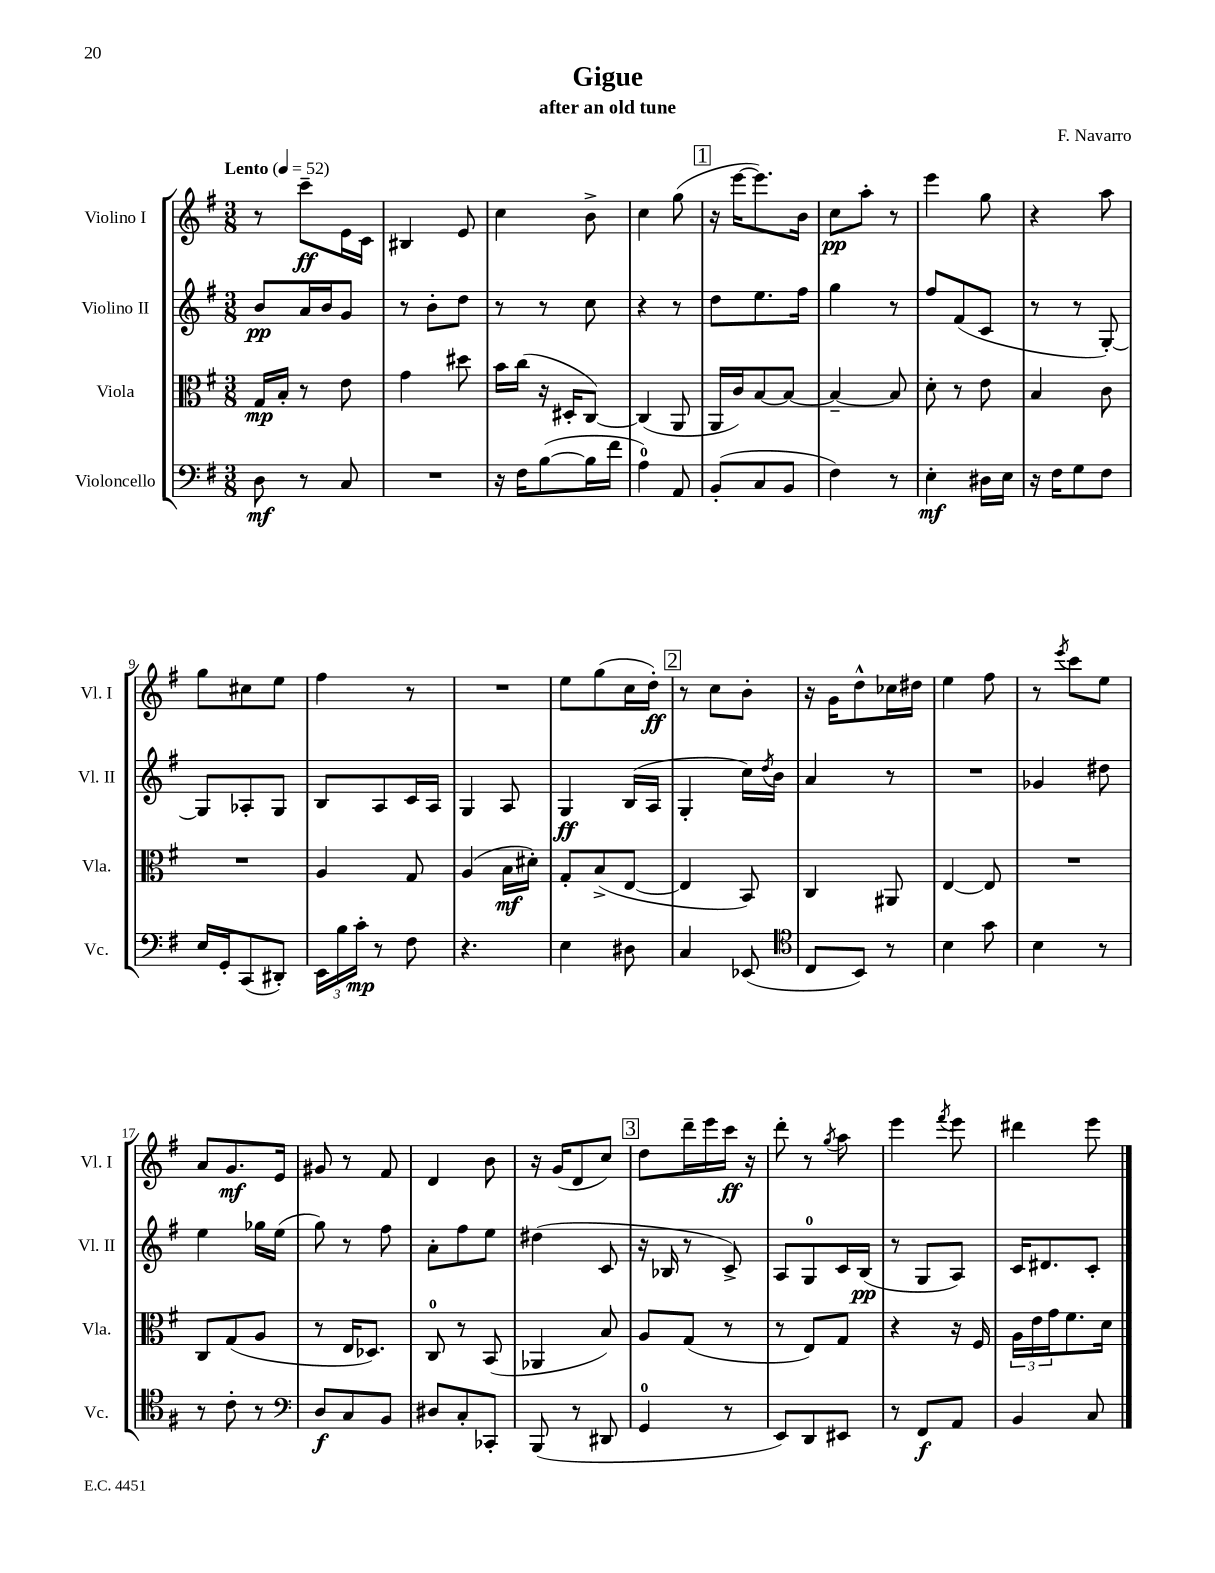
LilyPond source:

\header { title = "Gigue" composer = "F. Navarro" subtitle = "after an old tune" }
<<
\new StaffGroup <<
\new Staff = "s0" \with { instrumentName = "Violino I" shortInstrumentName = "Vl. I" } {
    \clef treble \key g \major \numericTimeSignature \time 3/8 \tempo "Lento" 4 = 52
    r8 c'''8--\ff e'16 c'16 |
    bis4 e'8 |
    c''4 b'8-> |
    c''4 g''8( |
    \mark \markup { \box "1" } r16 e'''16~ e'''8.) b'16 |
    c''8\pp a''8-. r8 |
    e'''4 g''8 |
    r4 a''8 |
    g''8 cis''8 e''8 |
    fis''4 r8 |
    R4. |
    e''8 g''8( c''16 d''16-.\ff) |
    \mark \markup { \box "2" } r8 c''8 b'8-. |
    r16 g'16 d''8-^ ces''16 dis''16 |
    e''4 fis''8 |
    r8 \acciaccatura { e'''8 } c'''8 e''8 |
    a'8 g'8.\mf e'16 |
    gis'8 r8 fis'8 |
    d'4 b'8 |
    r16 g'16( d'8 c''8) |
    \mark \markup { \box "3" } d''8 d'''16-- e'''16 c'''16\ff r16 |
    d'''8-. r8 \acciaccatura { g''8 } a''8 |
    e'''4 \acciaccatura { fis'''8 } e'''8 |
    dis'''4 e'''8 \bar "|." |
}
\new Staff = "s1" \with { instrumentName = "Violino II" shortInstrumentName = "Vl. II" } {
    \clef treble \key g \major \numericTimeSignature \time 3/8
    b'8\pp a'16 b'16 g'8 |
    r8 b'8-. d''8 |
    r8 r8 c''8 |
    r4 r8 |
    \mark \markup { \box "1" } d''8 e''8. fis''16 |
    g''4 r8 |
    fis''8 fis'8( c'8 |
    r8 r8 g8~-.) |
    g8 aes8-. g8 |
    b8 a8 c'16 a16 |
    g4 a8 |
    g4\ff b16( a16 |
    \mark \markup { \box "2" } g4-. c''16) \acciaccatura { d''8 } b'16 |
    a'4 r8 |
    R4. |
    ges'4 dis''8 |
    e''4 ges''16 e''16( |
    g''8) r8 fis''8 |
    a'8-. fis''8 e''8 |
    dis''4( c'8 |
    \mark \markup { \box "3" } r16 bes16 r8 c'8->) |
    a8 g8-0 c'16 b16\pp( |
    r8 g8 a8) |
    c'16 dis'8. c'8-. \bar "|." |
}
\new Staff = "s2" \with { instrumentName = "Viola" shortInstrumentName = "Vla." } {
    \clef alto \key g \major \numericTimeSignature \time 3/8
    g16\mp b16-. r8 e'8 |
    g'4 dis''8 |
    b'16 c''16( r16 dis16-. c8~) |
    c4( a,8 |
    \mark \markup { \box "1" } a,16 c'16) b8~ b8~ |
    b4~-- b8 |
    d'8-. r8 e'8 |
    b4 c'8 |
    R4. |
    a4 g8 |
    a4( b16\mf dis'16-.) |
    g8-. b8->( e8~ |
    \mark \markup { \box "2" } e4 b,8) |
    c4 ais,8 |
    e4~ e8 |
    R4. |
    c8 g8( a8 |
    r8 e16 des8.) |
    c8-0 r8 b,8( |
    aes,4 b8) |
    \mark \markup { \box "3" } a8 g8( r8 |
    r8 e8) g8 |
    r4 r16 fis16 |
    \tuplet 3/2 { a16 e'16 g'16 } fis'8. d'16 \bar "|." |
}
\new Staff = "s3" \with { instrumentName = "Violoncello" shortInstrumentName = "Vc." } {
    \clef bass \key g \major \numericTimeSignature \time 3/8
    d8\mf r8 c8 |
    R4. |
    r16 fis16 b8~( b16 fis'16 |
    a4-0) a,8 |
    \mark \markup { \box "1" } b,8-.( c8 b,8 |
    fis4) r8 |
    e4-.\mf dis16 e16 |
    r16 fis16 g8 fis8 |
    e16 g,16-. c,8( dis,8-.) |
    \tuplet 3/2 { e,16 b16 c'16-.\mp } r8 fis8 |
    r4. |
    e4 dis8 |
    \mark \markup { \box "2" } c4 ees,8( |
    \clef tenor c8 b,8) r8 |
    b4 g'8 |
    b4 r8 |
    r8 c'8-. r8 |
    \clef bass d8\f c8 b,8 |
    dis8 c8-. ces,8-. |
    b,,8( r8 dis,8 |
    \mark \markup { \box "3" } g,4-0 r8 |
    e,8) d,8 eis,8 |
    r8 fis,8\f a,8 |
    b,4 c8 \bar "|." |
}
>>
>>
